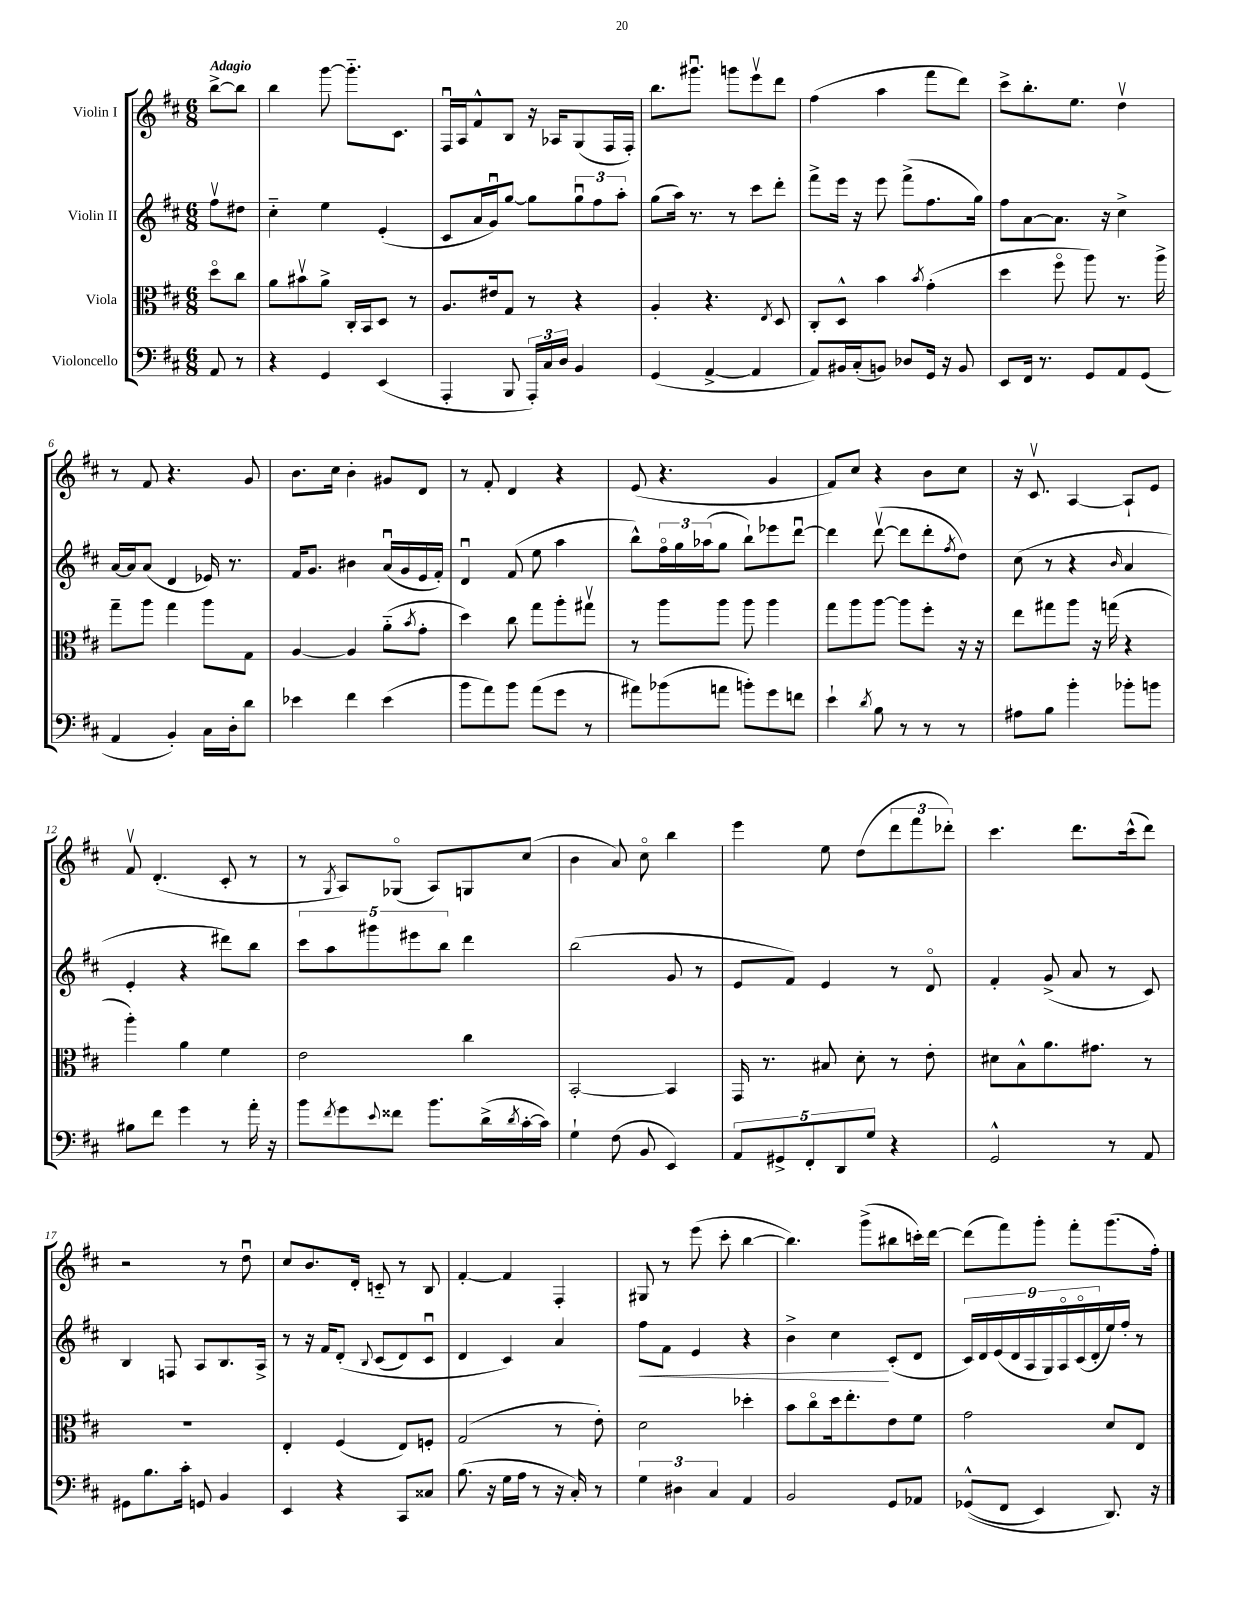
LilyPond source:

<<
\new StaffGroup <<
\new Staff = "s0" \with { instrumentName = "Violin I" } {
    \clef treble \key d \major \numericTimeSignature \time 6/8 \partial 4 \tempo "Adagio"
    b''8~-> b''8 |
    b''4 g'''8~ g'''8.-_ cis'8. |
    fis16\downbow a16 fis'8-^ b8 r16 aes16 g8( fis16 fis16-.) |
    b''8. gis'''8.\downbow g'''8 e'''8\upbow d'''8 |
    fis''4( a''4 fis'''8 d'''8) |
    cis'''8-> b''8.-. e''8. d''4\upbow |
    r8 fis'8 r4. g'8 |
    b'8. cis''16 b'4-. gis'8 d'8 |
    r8 fis'8-. d'4 r4 |
    e'8( r4. g'4 |
    fis'8) cis''8 r4 b'8 cis''8 |
    r16 cis'8.\upbow a4~ a8-! e'8 |
    fis'8\upbow d'4.-.( cis'8-. r8 |
    r8 \acciaccatura { g8 } a8) ges8\flageolet( a8) g8 cis''8( |
    b'4 a'8) cis''8\flageolet b''4 |
    e'''4 e''8 d''8( \tuplet 3/2 { d'''8 fis'''8 des'''8-.) } |
    cis'''4. d'''8. cis'''16-^( d'''8) |
    r2 r8 d''8\downbow |
    cis''8 b'8. d'16-. c'8-_ r8 b8 |
    fis'4~-. fis'4 fis4-. |
    gis8 r8 e'''8( cis'''8-. b''4~ |
    b''4.) g'''8->( bis''8 c'''16-.) d'''16~ |
    d'''8( fis'''8) g'''8-. fis'''8-. g'''8.( fis''16-.) \bar "|." |
}
\new Staff = "s1" \with { instrumentName = "Violin II" } {
    \clef treble \key d \major \numericTimeSignature \time 6/8 \partial 4
    fis''8\upbow dis''8 |
    cis''4-_ e''4 e'4-.( |
    cis'8 a'16 g'16\downbow) g''8~ g''8 \tuplet 3/2 { g''8\downbow fis''8 a''8-. } |
    g''8( a''16) r8. r8 cis'''8 d'''8-. |
    fis'''8-> e'''16 r16 e'''8 fis'''8->( fis''8. g''16) |
    fis''8 a'8~ a'8. r16 cis''4-> |
    a'16~ a'16 a'8( d'4 ees'16) r8. |
    fis'16 g'8. bis'4 a'16\downbow( g'16 e'16 fis'16-.) |
    d'4\downbow fis'8( e''8 a''4 |
    b''8-^) \tuplet 3/2 { fis''16\flageolet g''16 aes''16( } g''8 b''8-!) ees'''8 d'''8~\downbow |
    d'''4 d'''8~\upbow( d'''8 d'''8-. \acciaccatura { fis''8 } d''8) |
    cis''8( r8 r4 \grace { b'16 } a'4 |
    e'4-. r4 dis'''8) b''8 |
    \tuplet 5/4 { cis'''8 a''8 gis'''8 eis'''8 b''8 } d'''4 |
    b''2( g'8 r8 |
    e'8 fis'8) e'4 r8 d'8\flageolet |
    fis'4-. g'8->( a'8 r8 cis'8) |
    b4 f8 a8 b8. a16-> |
    r8 r16 fis'16 d'8-.\( \appoggiatura { b8 } cis'8( d'8) cis'8\downbow |
    d'4 cis'4\) a'4 |
    fis''8\< fis'8 e'4 r4 |
    b'4-> cis''4\! cis'8-.( d'8 |
    \tuplet 9/8 { cis'16) d'16 e'16( d'16 a16 g16) a16\flageolet cis'16\flageolet( d'16-. } e''16) fis''16-. r8 \bar "|." |
}
\new Staff = "s2" \with { instrumentName = "Viola" } {
    \clef alto \key d \major \numericTimeSignature \time 6/8 \partial 4
    d''8\flageolet cis''8 |
    a'8 bis'8\upbow a'8-> cis16-. b,16 d8 r8 |
    a8. eis'16 g8 r8 r4 |
    a4-. r4. \acciaccatura { e8 } d8 |
    cis8-. d8-^ b'4 \acciaccatura { b'8 } g'4-.( |
    d''4 fis''8\flageolet a''8) r8. a''16-> |
    g''8-- a''8 g''4 a''8 g8 |
    a4~ a4 a'8-_( \acciaccatura { b'8 } g'8-. |
    d''4) cis''8 g''8 a''8-. gis''8\upbow |
    r8 a''8 a''8 a''8 a''4 |
    g''8 a''8 a''8~ a''8 fis''8-. r16 r16 |
    e''8 gis''8 a''8 r16 g''16( r4 |
    a''4-.) a'4 fis'4 |
    e'2 cis''4 |
    b,2~-. b,4 |
    g,16 r8. bis8 d'8-. r8 e'8-. |
    dis'8 b8-^ a'8. gis'8. r8 |
    R2. |
    e4-. fis4( e8) f8-. |
    g2( r8 e'8-.) |
    d'2 des''4-. |
    b'8 cis''8\flageolet d''16 e''8.-. e'8 fis'8 |
    g'2 d'8 e8 \bar "|." |
}
\new Staff = "s3" \with { instrumentName = "Violoncello" } {
    \clef bass \key d \major \numericTimeSignature \time 6/8 \partial 4
    a,8 r8 |
    r4 g,4 e,4( |
    a,,4-. b,,8 \tuplet 3/2 { a,,16-.) cis16 d16 } b,4 |
    g,4( a,4~-> a,4 |
    a,8) bis,16 cis16-.( b,8) des8 g,16 r16 b,8 |
    e,8 fis,16 r8. g,8 a,8 g,8( |
    a,4 b,4-.) cis16 d16-. d'8 |
    ees'4 fis'4 ees'4( |
    b'8 a'8) b'8 a'8( g'8 r8 |
    ais'8) bes'8( a'8 b'8-.) g'8 f'8 |
    e'4-! \acciaccatura { d'8 } b8 r8 r8 r8 |
    ais8 b8 b'4-. bes'8-. b'8 |
    bis8 fis'8 g'4 r8 a'16-. r16 |
    b'8 \acciaccatura { fis'8 } g'8 \appoggiatura { e'8 } fisis'8 b'8. d'16->( \acciaccatura { d'8 } cis'16~-. cis'16) |
    g4-! fis8( b,8 e,4) |
    \tuplet 5/4 { a,8 gis,8-> fis,8-. d,8 g8 } r4 |
    g,2-^ r8 a,8 |
    gis,8 b8. cis'16-. g,8 b,4 |
    e,4 r4 cis,8 cisis8 |
    b8.( r16 g16 a16 r8 r16 cis16-.) r8 |
    \tuplet 3/2 { g4 dis4 cis4 } a,4 |
    b,2 g,8 aes,8 |
    ges,8-^(\( fis,8 e,4) d,8.\) r16 \bar "|." |
}
>>
>>
